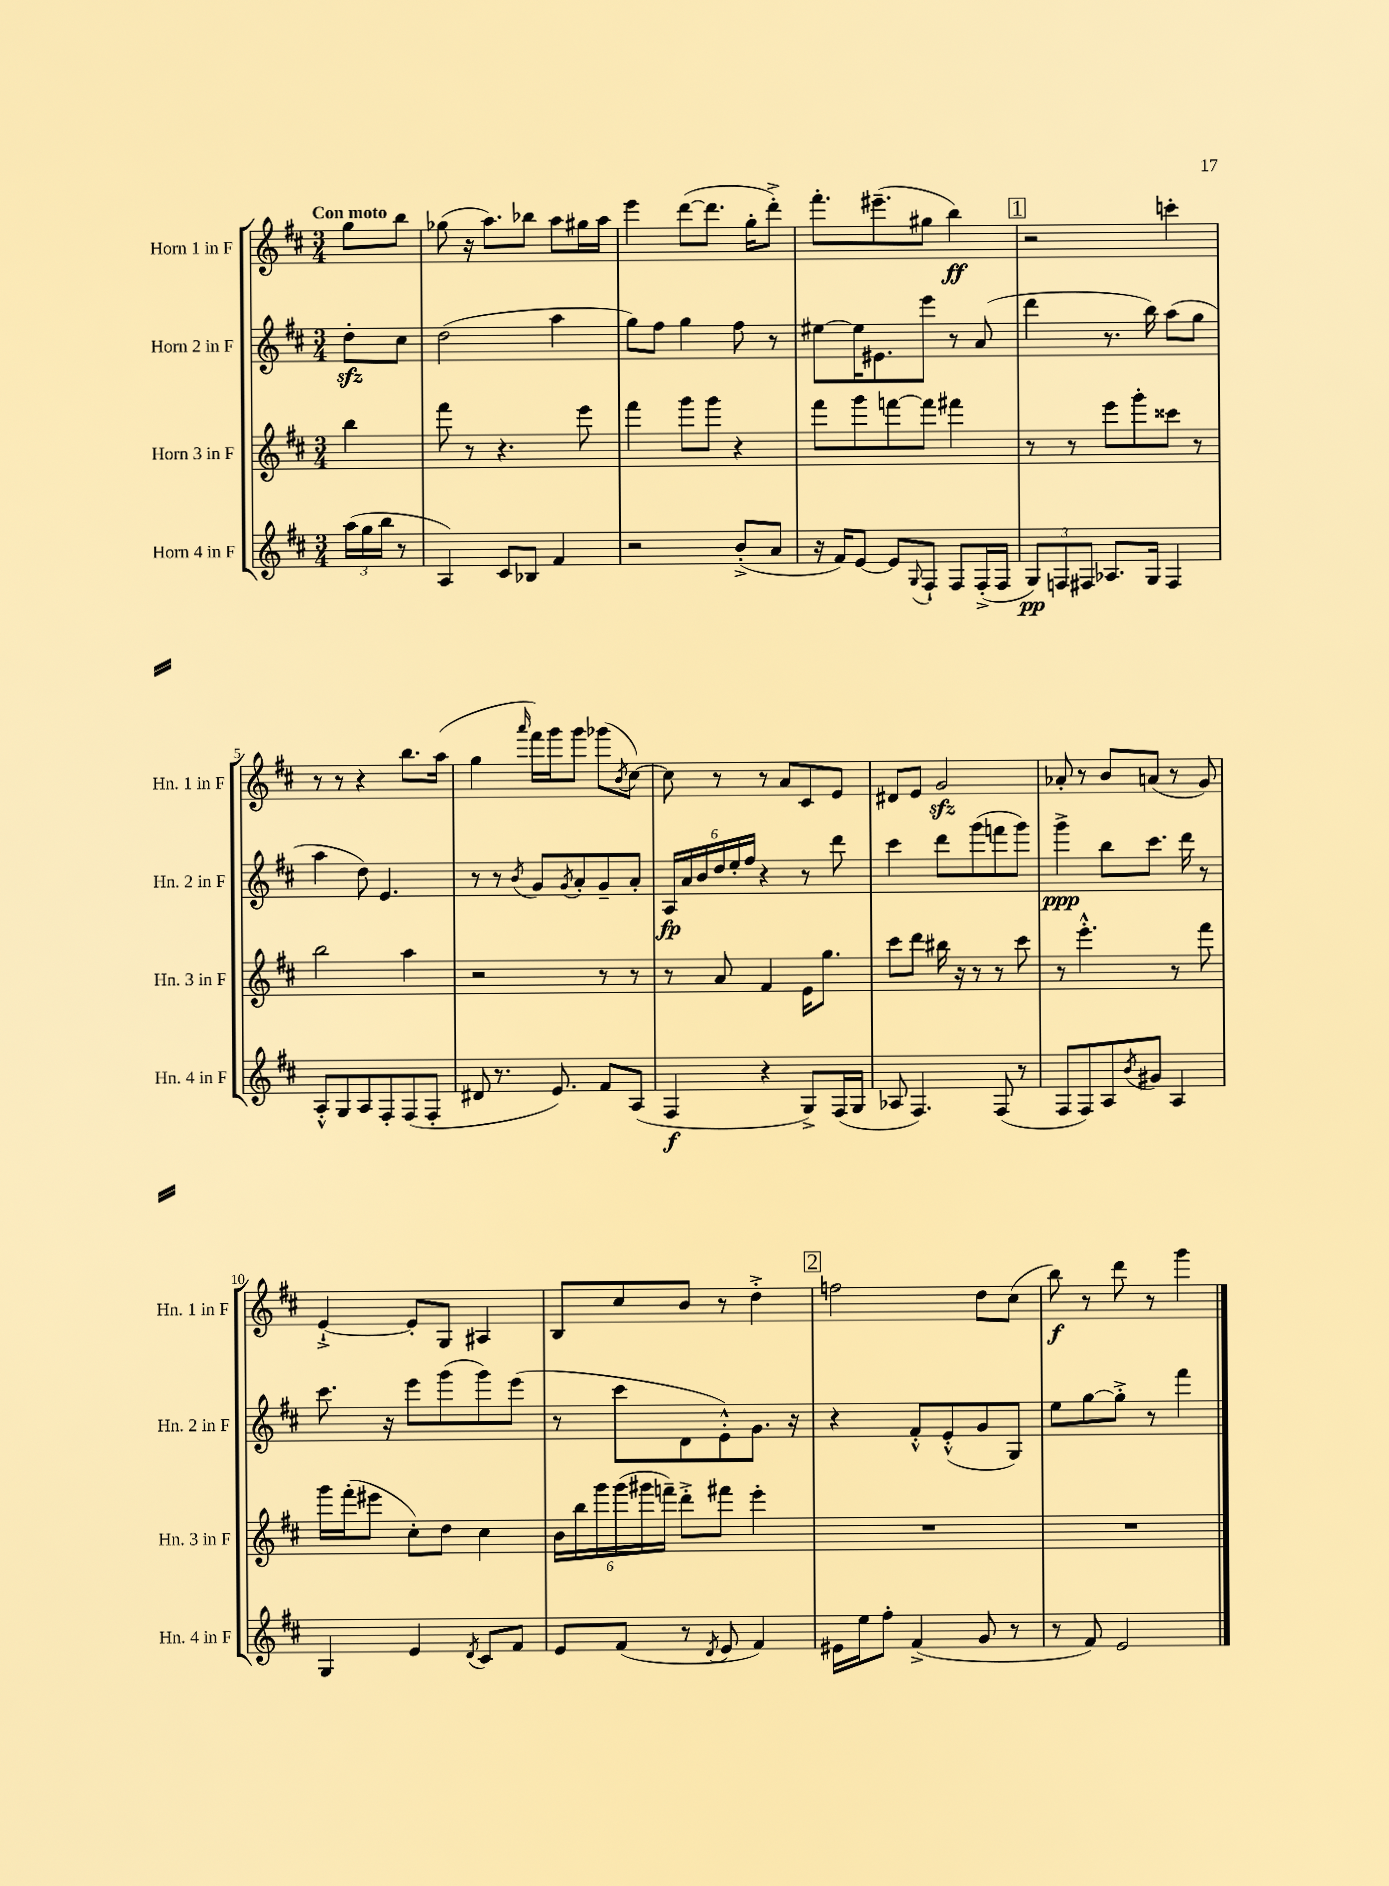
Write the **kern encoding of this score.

**kern	**dynam	**kern	**kern	**dynam	**kern	**dynam
*part4	*part4	*part3	*part2	*part2	*part1	*part1
*staff4	*staff4	*staff3	*staff2	*staff2	*staff1	*staff1
*I"Horn 4 in F	*	*I"Horn 3 in F	*I"Horn 2 in F	*	*I"Horn 1 in F	*
*I'Hn. 4 in F	*	*I'Hn. 3 in F	*I'Hn. 2 in F	*	*I'Hn. 1 in F	*
*clefG2	*	*clefG2	*clefG2	*	*clefG2	*
*k[f#c#]	*	*k[f#c#]	*k[f#c#]	*	*k[f#c#]	*
*M3/4	*	*M3/4	*M3/4	*	*M3/4	*
=	=	=	=	=	=	=
!	!	!	!	!	!LO:TX:a:B:t=Con moto	!
(24aa\LL	.	4bb\	8ddzz'\L	.	8gg\L	.
24gg\	.	.	.	.	.	.
24bb\JJ	.	.	.	.	.	.
8r	.	.	8cc#\J	.	8bb\J	.
=1	=1	=1	=1	=1	=1	=1
4A/)	.	8fff#\	(2dd\	.	(8gg-X\	.
.	.	8r	.	.	16r	.
.	.	.	.	.	8.aa\L)	.
8c#/L	.	4.r	.	.	.	.
8B-X/J	.	.	.	.	8bb-X\J	.
4f#/	.	.	4aa\	.	8aa\L	.
.	.	8eee\	.	.	16gg#X\L	.
.	.	.	.	.	16aa\JJ	.
=2	=2	=2	=2	=2	=2	=2
2r	.	4fff#\	8gg\L)	.	4eee\	.
.	.	.	8ff#\J	.	.	.
.	.	8ggg\L	4gg\	.	([8ddd\L	.
.	.	8ggg\J	.	.	8.ddd\J]	.
(8b'^/L	.	4r	8ff#\	.	.	.
.	.	.	.	.	16gg'\KL	.
8a/J	.	.	8r	.	8ddd'^\J)	.
=3	=3	=3	=3	=3	=3	=3
16r	.	8fff#\L	[8ee#X\L	.	8.fff#'\L	.
16f#/KL)	.	.	.	.	.	.
[8e/J	.	8ggg\	16ee#\K]	.	.	.
.	.	.	8.e#X\	.	(8.eee#X~\	.
8e/L]	.	[8fffn\	.	.	.	.
8qqG/	.	.	.	.	.	.
8F#`/J	.	8fff\J]	8eee\J	.	8gg#X\J	.
8F#/L	.	4fff#X\	8r	.	4bb\)	ff
(16F#'^/L	.	.	(8a/	.	.	.
16F#/JJ	.	.	.	.	.	.
!!LO:REH:place=s1:t=1
=4	=4	=4	=4	=4	=4	=4
12G/L)	pp	8r	4ddd\	.	2r	.
12Fn/	.	.	.	.	.	.
.	.	8r	.	.	.	.
12F#X/J	.	.	.	.	.	.
8.A-X/L	.	8eee\L	8.r	.	.	.
.	.	8ggg'\	.	.	.	.
16G/Jk	.	.	16bb\)	.	.	.
4F#/	.	8ccc##X\J	(8aa\L	.	4cccn'\	.
.	.	8r	8gg\J	.	.	.
!!LO:LB:g=z
=5	=5	=5	=5	=5	=5	=5
8A'^^/L	.	2bb\	4aa\	.	8r	.
8G/	.	.	.	.	8r	.
8A/	.	.	8dd\)	.	4r	.
8F#'/	.	.	4.e/	.	.	.
(8F#/	.	4aa\	.	.	8.bb\L	.
8F#'/J	.	.	.	.	.	.
.	.	.	.	.	(16aa\Jk	.
=6	=6	=6	=6	=6	=6	=6
8d#X/	.	2r	8r	.	4gg\	.
8.r	.	.	8r	.	.	.
.	.	.	8qb/	.	16qqaaa/	.
.	.	.	8g/L	.	16fff#\LL)	.
8.e/)	.	.	.	.	16ggg\J	.
.	.	.	8qg/	.	.	.
.	.	.	8a'/	.	8ggg\J	.
8f#/L	.	8r	8g~/	.	(8ggg-X\L	.
.	.	.	.	.	8qb/	.
(8A/J	.	8r	8a'/J	.	[8cc#\J)	.
=7	=7	=7	=7	=7	=7	=7
4F#/	f	8r	24A/LL	fp	8cc#\]	.
.	.	.	24a/	.	.	.
.	.	.	24b/	.	.	.
.	.	8a/	24dd/	.	8r	.
.	.	.	24ee'/	.	.	.
.	.	.	24ff#/JJ	.	.	.
4r	.	4f#/	4r	.	8r	.
.	.	.	.	.	8a/L	.
8G^/L)	.	16e\KL	8r	.	8c#/	.
.	.	8.gg\J	.	.	.	.
(16F#/L	.	.	8ddd\	.	8e/J	.
16G/JJ	.	.	.	.	.	.
=8	=8	=8	=8	=8	=8	=8
8A-X/	.	8ccc#\L	4ccc#\	.	8d#X/L	.
4.F#/)	.	8ddd\J	.	.	8e/J	.
.	.	16bb#X\	8ddd\L	.	2gzz/	.
.	.	16r	.	.	.	.
.	.	8r	(8ggg\	.	.	.
(8F#/	.	8r	8fffn\	.	.	.
8r	.	8ccc#\	8ggg\J)	.	.	.
=9	=9	=9	=9	=9	=9	=9
8F#/L	.	8r	4ggg^\	ppp	8a-X'/	.
8F#/)	.	4.eee'^^\	.	.	8r	.
8A/	.	.	8bb\L	.	8b/L	.
8qb/	.	.	.	.	.	.
8g#X/J	.	.	8.ccc#\J	.	(8an/J	.
4A/	.	8r	.	.	8r	.
.	.	.	16ddd\	.	.	.
.	.	8fff#\	8r	.	8g/)	.
!!LO:LB:g=z
=10	=10	=10	=10	=10	=10	=10
4G/	.	16ggg\LL	8.ccc#\	.	[4e`^/	.
.	.	(16fff#'\J	.	.	.	.
.	.	8eee#X\J	.	.	.	.
.	.	.	16r	.	.	.
4e/	.	8cc#'\L)	8eee\L	.	8e'/L]	.
.	.	8dd\J	(8ggg\	.	8G/J	.
8qd/	.	.	.	.	.	.
8c#/L	.	4cc#\	8ggg\)	.	4A#X/	.
8f#/J	.	.	(8eee\J	.	.	.
=11	=11	=11	=11	=11	=11	=11
8e/L	.	24b\LL	8r	.	8B/L	.
.	.	24bb\	.	.	.	.
.	.	24ggg\	.	.	.	.
(8f#/J	.	(24ggg\	8ccc#\L	.	8cc#/	.
.	.	24ggg#X\	.	.	.	.
.	.	24fffn~\JJ)	.	.	.	.
8r	.	8ddd'^\L	8d\	.	8b/J	.
8qd/	.	.	.	.	.	.
8e/	.	8fff#X\J	8e'^^\)	.	8r	.
4f#/)	.	4eee'\	8.g\J	.	4dd'^\	.
.	.	.	16r	.	.	.
!!LO:REH:place=s1:t=2
=12	=12	=12	=12	=12	=12	=12
16e#X\LL	.	2.r	4r	.	2ffn\	.
16ee\J	.	.	.	.	.	.
8ff#'\J	.	.	.	.	.	.
(4f#^/	.	.	8f#'^^/L	.	.	.
.	.	.	(8e'^^/	.	.	.
8g/	.	.	8g/	.	8dd\L	.
8r	.	.	8G/J)	.	(8cc#\J	.
=13	=13	=13	=13	=13	=13	=13
8r	.	2.r	8ee\L	.	8bb\)	f
8f#/)	.	.	[8gg\	.	8r	.
2e/	.	.	8gg'^\J]	.	8ddd\	.
.	.	.	8r	.	8r	.
.	.	.	4fff#\	.	4ggg\	.
==	==	==	==	==	==	==
*-	*-	*-	*-	*-	*-	*-
